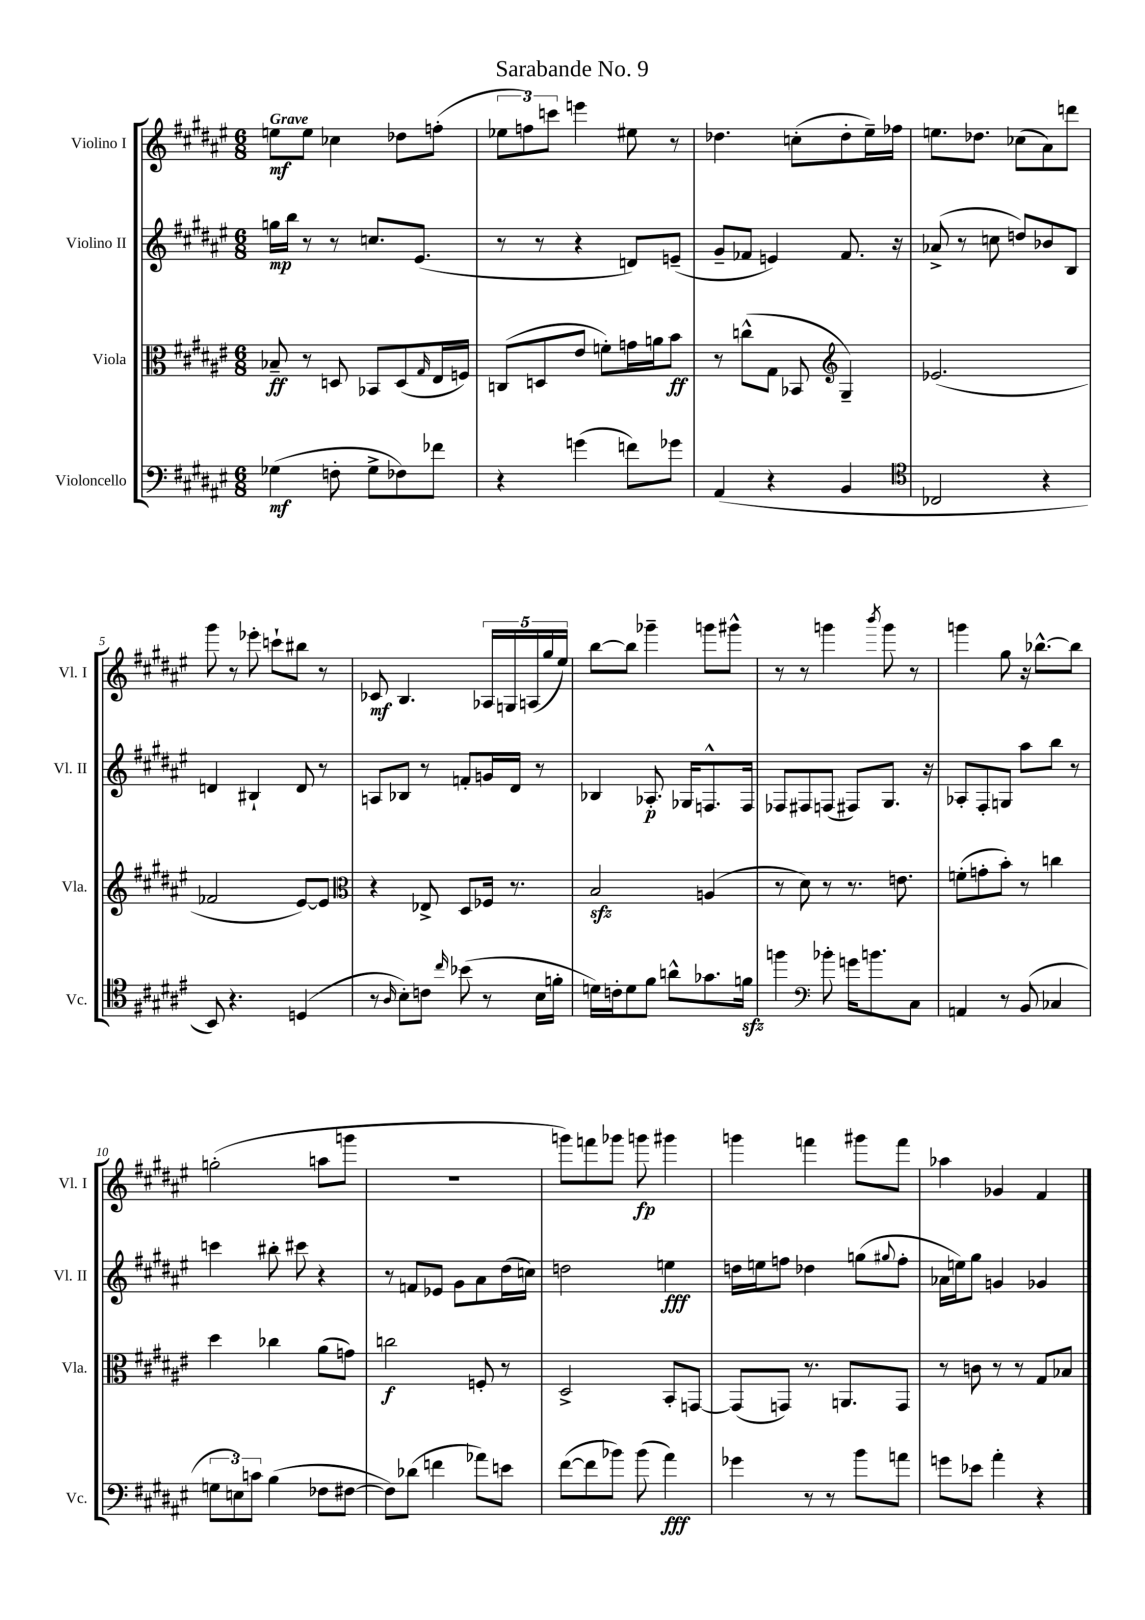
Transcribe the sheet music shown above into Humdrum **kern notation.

**kern	**kern	**kern	**kern
*staff4	*staff3	*staff2	*staff1
*clefF4	*clefC3	*clefG2	*clefG2
*k[f#c#g#d#a#e#]	*k[f#c#g#d#a#e#]	*k[f#c#g#d#a#e#]	*k[f#c#g#d#a#e#]
*M6/8	*M6/8	*M6/8	*M6/8
(4G-\	8B-~/	16gg\LL	8ee\L
.	.	16bb\JJ	.
.	8r	8r	8ee\J
8F'\	8D/	8r	4cc-\
8G-^\L	8BB-/L	8.cc/L	.
8F-\)	(8D/	.	8dd-\L
.	.	(8.e#/J	.
.	16qqG#/	.	.
8f-\J	16E#/L	.	(8ff'\J
.	16F/JJ)	.	.
=	=	=	=
4r	(8C/L	8r	12ee-\L
.	.	.	12ff\)
.	8D/	8r	.
.	.	.	12ccc\J
(4g\	8e#/J	4r	4eee\
.	8f'\L)	.	.
8f\L)	16g\L	8d/L)	8ee#\
.	16a\J	.	.
8g-\J	8b\J	(8e~/J	8r
=	=	=	=
(4AA#/	8r	8g#~/L	4.dd-\
.	(8cc^^\L	8f-/J	.
4r	8G#\J	4e/)	.
.	8BB-/	.	(8cc'\L
*	*clefG2	*	*
4BB/	4G#~/)	8.f-/	8dd-'\
.	.	.	16ee#~\L)
.	.	16r	16ff-\JJ
=	=	=	=
*clefC4	*	*	*
2C-/	(2.e-/	(8a-^/	8.ee\L
.	.	8r	.
.	.	.	8.dd-\J
.	.	8cc\	.
.	.	8dd/L)	(8cc-\L
4r	.	8b-/	8a#\)
.	.	8B/J	8ddd\J
=	=	=	=
8BB/)	2f-/	4d/	8ggg#\
4.r	.	.	8r
.	.	4B#`/	8eee-'\
.	.	.	8ccc`\L
(4D/	[8e#/L)	8d/	8bb#\J
.	8e#/]J	8r	8r
=	=	=	=
*	*clefC3	*	*
8r	4r	8A/L	8c-/
16qqA#/	.	.	.
8B'\L)	.	8B-/J	4.B/
8c\J	8E-^/	8r	.
16qqcc#/	.	.	.
(8b-\	8D#/L	8f'/L	.
8r	16F-/Jk	16g/L	20A-/LL
.	.	.	20G/
.	8.r	16d#/JJ	.
.	.	.	(20A/
16B\LL	.	8r	.
.	.	.	20gg#/
16f'\JJ	.	.	.
.	.	.	20ee#/JJ)
=	=	=	=
16d\LL)	2B/	4B-/	[8bb\L
16c'\J	.	.	.
8d\	.	.	8bb\]J
8f#\J	.	8.A-'/	4ggg-~\
8a^^\L	.	.	.
.	.	16G-/LK	.
8.g-\	(4A/	8.F^^/	8ggg\L
.	.	.	8ggg#^^\J
16f\Jk	.	16F/Jk	.
=	=	=	=
4ff\	8r	8F-/L	8r
.	8d#\)	8F#/	8r
*clefF4	*	*	*
8b-'\	8r	(8F/J	4ggg\
16g\LK	8.r	8F#/L)	.
8.b\	.	.	.
.	.	.	8qbbb/
.	.	8.G#/J	8ggg\
.	8.e\	.	.
8C#\J	.	.	8r
.	.	16r	.
=	=	=	=
4AA/	(8f'\L	8A-'/L	4ggg\
.	8g'\	8F#'/	.
8r	8b'\J)	8G/J	8gg#\
(8BB/	8r	8aa#\L	16r
.	.	.	[8.bb-^^\L
4C-/	4cc\	8bb\J	.
.	.	8r	8bb-\]J
=	=	=	=
12G\L	4dd#\	4ccc\	(2gg'\
12E\)	.	.	.
12c\J	.	.	.
(4B\	4cc-\	8bb#'\	.
.	.	8ccc#\	.
8F-\L	(8a#\L	4r	8aa\L
[8F#\J	8g\J)	.	8ggg\J
=	=	=	=
8F#\]L)	2cc\	8r	2.r
(8d-\J	.	8f/L	.
4f\	.	8e-/J	.
.	.	8g#\L	.
8a-\L)	8F'/	8a#\	.
8e\J	8r	(16dd#\L	.
.	.	16cc\JJ)	.
=	=	=	=
([8f#\L	2D#^/	2dd\	8ggg\L)
8f#\]	.	.	8fff\
8b-\J)	.	.	8ggg-\J
(8b-\	.	.	8ggg\
4a#\)	8BB'/L	4ee\	4ggg#\
.	[8GG/J	.	.
=	=	=	=
4g-\	(8GG/]L	16dd\LL	4ggg\
.	.	16ee\J	.
.	8GG/J)	8ff\J	.
8r	8.r	4dd-\	4fff\
8r	.	.	.
.	8.AA/L	.	.
8b\L	.	(8gg\L	8ggg#\L
.	.	8qqgg#/	.
8a\J	8GG/J	8ff'\J	8fff\J
=	=	=	=
8g\L	8r	16a-\LL	4aa-\
.	.	16ee\J)	.
8e-\J	8c\	8gg#\J	.
4a#'\	8r	4g/	4g-/
.	8r	.	.
4r	8G#/L	4g-/	4f#/
.	8B-/J	.	.
==	==	==	==
*-	*-	*-	*-
